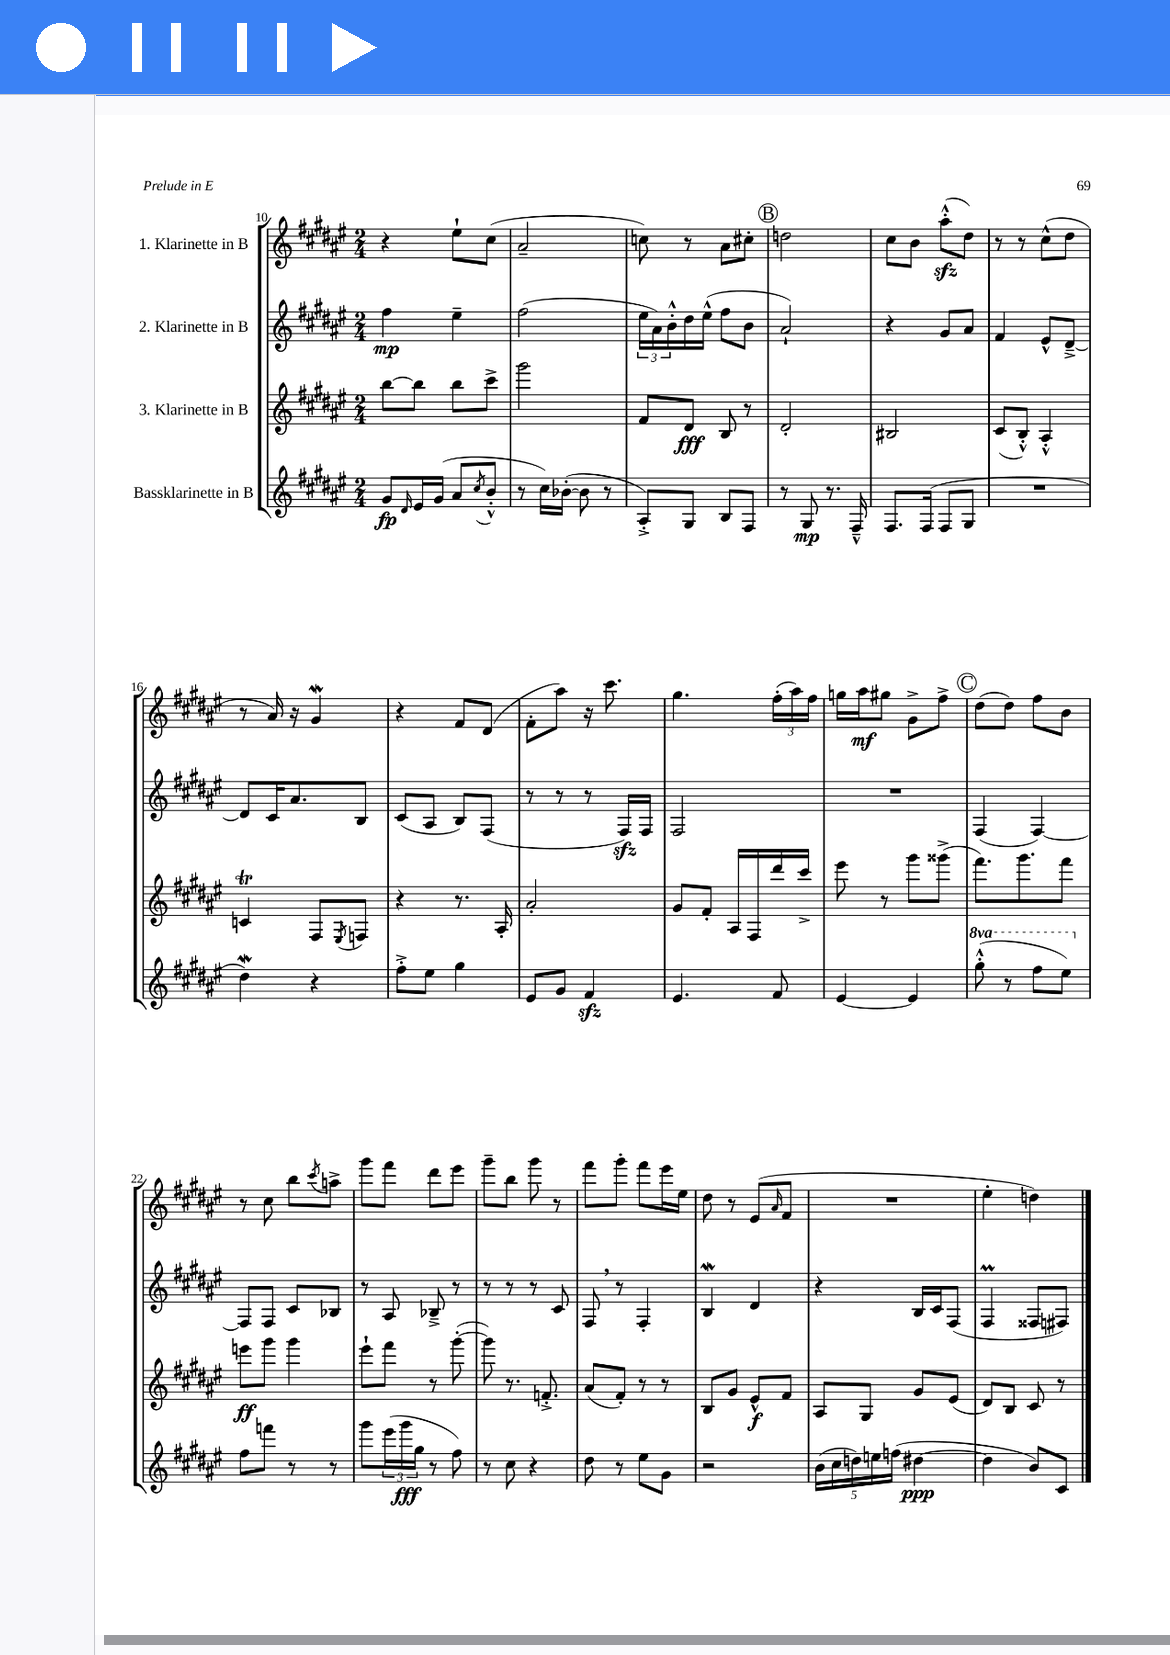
<<
\new StaffGroup <<
\new Staff = "s0" \with { instrumentName = "1. Klarinette in B" } {
    \clef treble \key fis \major \numericTimeSignature \time 2/4
    r4 eis''8-! cis''8( |
    ais'2-- |
    c''8) r8 ais'8 cis''8-. |
    \mark \markup { \circle "B" } d''2 |
    cis''8 b'8 ais''8-.-^\sfz( dis''8) |
    r8 r8 cis''8-^( dis''8 |
    r8 ais'16) r16 gis'4\mordent |
    r4 fis'8 dis'8( |
    fis'8-. ais''8) r16 cis'''8. |
    gis''4. \tuplet 3/2 { fis''16-.( ais''16) fis''16 } |
    g''16 ais''16\mf gis''8 gis'8-> fis''8-> |
    \mark \markup { \circle "C" } dis''8( dis''8) fis''8 b'8 |
    r8 cis''8 b''8 \acciaccatura { cis'''8 } a''8-> |
    gis'''8 fis'''8 dis'''8 eis'''8 |
    gis'''8-- b''8 gis'''8 r8 |
    fis'''8 gis'''8-. fis'''8 eis'''16 eis''16 |
    dis''8 r8 eis'8( \grace { ais'16 } fis'8 |
    R2 |
    eis''4-. d''4) \bar "|." |
}
\new Staff = "s1" \with { instrumentName = "2. Klarinette in B" } {
    \clef treble \key fis \major \numericTimeSignature \time 2/4
    fis''4\mp eis''4-- |
    fis''2( |
    \tuplet 3/2 { eis''16 ais'16) b'16-.-^ } dis''16 eis''16-^( fis''8 b'8 |
    \mark \markup { \circle "B" } ais'2-!) |
    r4 gis'8 ais'8 |
    fis'4 eis'8-^ dis'8~---> |
    dis'8 cis'16 ais'8. b8 |
    cis'8( ais8 b8) fis8( |
    r8 r8 r8 fis16\sfz) fis16 |
    fis2 |
    R2 |
    \mark \markup { \circle "C" } fis4( fis4~) |
    fis8 fis8 cis'8 bes8 |
    r8 ais8 bes8---> r8 |
    r8 r8 r8 cis'8 |
    fis8 \breathe r8 fis4-. |
    b4\mordent dis'4 |
    r4 b16 cis'16 fis8( |
    fis4\prall fisis8 fis8) \bar "|." |
}
\new Staff = "s2" \with { instrumentName = "3. Klarinette in B" } {
    \clef treble \key fis \major \numericTimeSignature \time 2/4
    b''8~ b''8 b''8 cis'''8-> |
    gis'''2 |
    fis'8 dis'8\fff b8 r8 |
    \mark \markup { \circle "B" } dis'2-. |
    bis2 |
    cis'8( b8-.-^) ais4-.-^ |
    c'4\trill fis8 \acciaccatura { eis8 } f8 |
    r4 r8. ais16-. |
    ais'2-. |
    gis'8 fis'8-. ais16 fis16 dis'''16 cis'''16-> |
    eis'''8 r8 gis'''8 gisis'''8->( |
    \mark \markup { \circle "C" } fis'''8.) gis'''8. fis'''8 |
    e'''8\ff gis'''8 gis'''4 |
    eis'''8-! fis'''8 r8 gis'''8~-.( |
    gis'''8) r8. f'8.-.-> |
    ais'8( fis'8-.) r8 r8 |
    b8 gis'8 eis'8-^\f fis'8 |
    ais8 gis8 gis'8 eis'8( |
    dis'8) b8 cis'8 r8 \bar "|." |
}
\new Staff = "s3" \with { instrumentName = "Bassklarinette in B" } {
    \clef treble \key fis \major \numericTimeSignature \time 2/4 \set Staff.ottavationMarkups = #ottavation-simple-ordinals
    gis'8\fp \grace { dis'16 } eis'16 gis'16( ais'8 \acciaccatura { cis''8 } b'8-.-^ |
    r8 cis''16) bes'16~-.( bes'8 r8 |
    ais8-.->) gis8 b8 fis8 |
    \mark \markup { \circle "B" } r8 gis8\mp r8. fis16---^ |
    fis8. fis16( fis8 gis8 |
    R2 |
    dis''4\mordent) r4 |
    fis''8-.-> eis''8 gis''4 |
    eis'8 gis'8 fis'4\sfz |
    eis'4. fis'8 |
    eis'4~ eis'4 |
    \mark \markup { \circle "C" } \ottava #1 gis'''8-.-^( r8 fis'''8 eis'''8) \ottava #0 |
    fis''8 f'''8 r8 r8 |
    gis'''8 \tuplet 3/2 { eis'''16( gis'''16\fff gis''16 } r8 fis''8) |
    r8 cis''8 r4 |
    dis''8 r8 eis''8 gis'8 |
    r2 |
    \tuplet 5/4 { b'16( cis''16 d''16) e''16 f''16( } dis''4~\ppp |
    dis''4 b'8) cis'8 \bar "|." |
}
>>
>>
\layout { \context { \Score currentBarNumber = #10 } }
